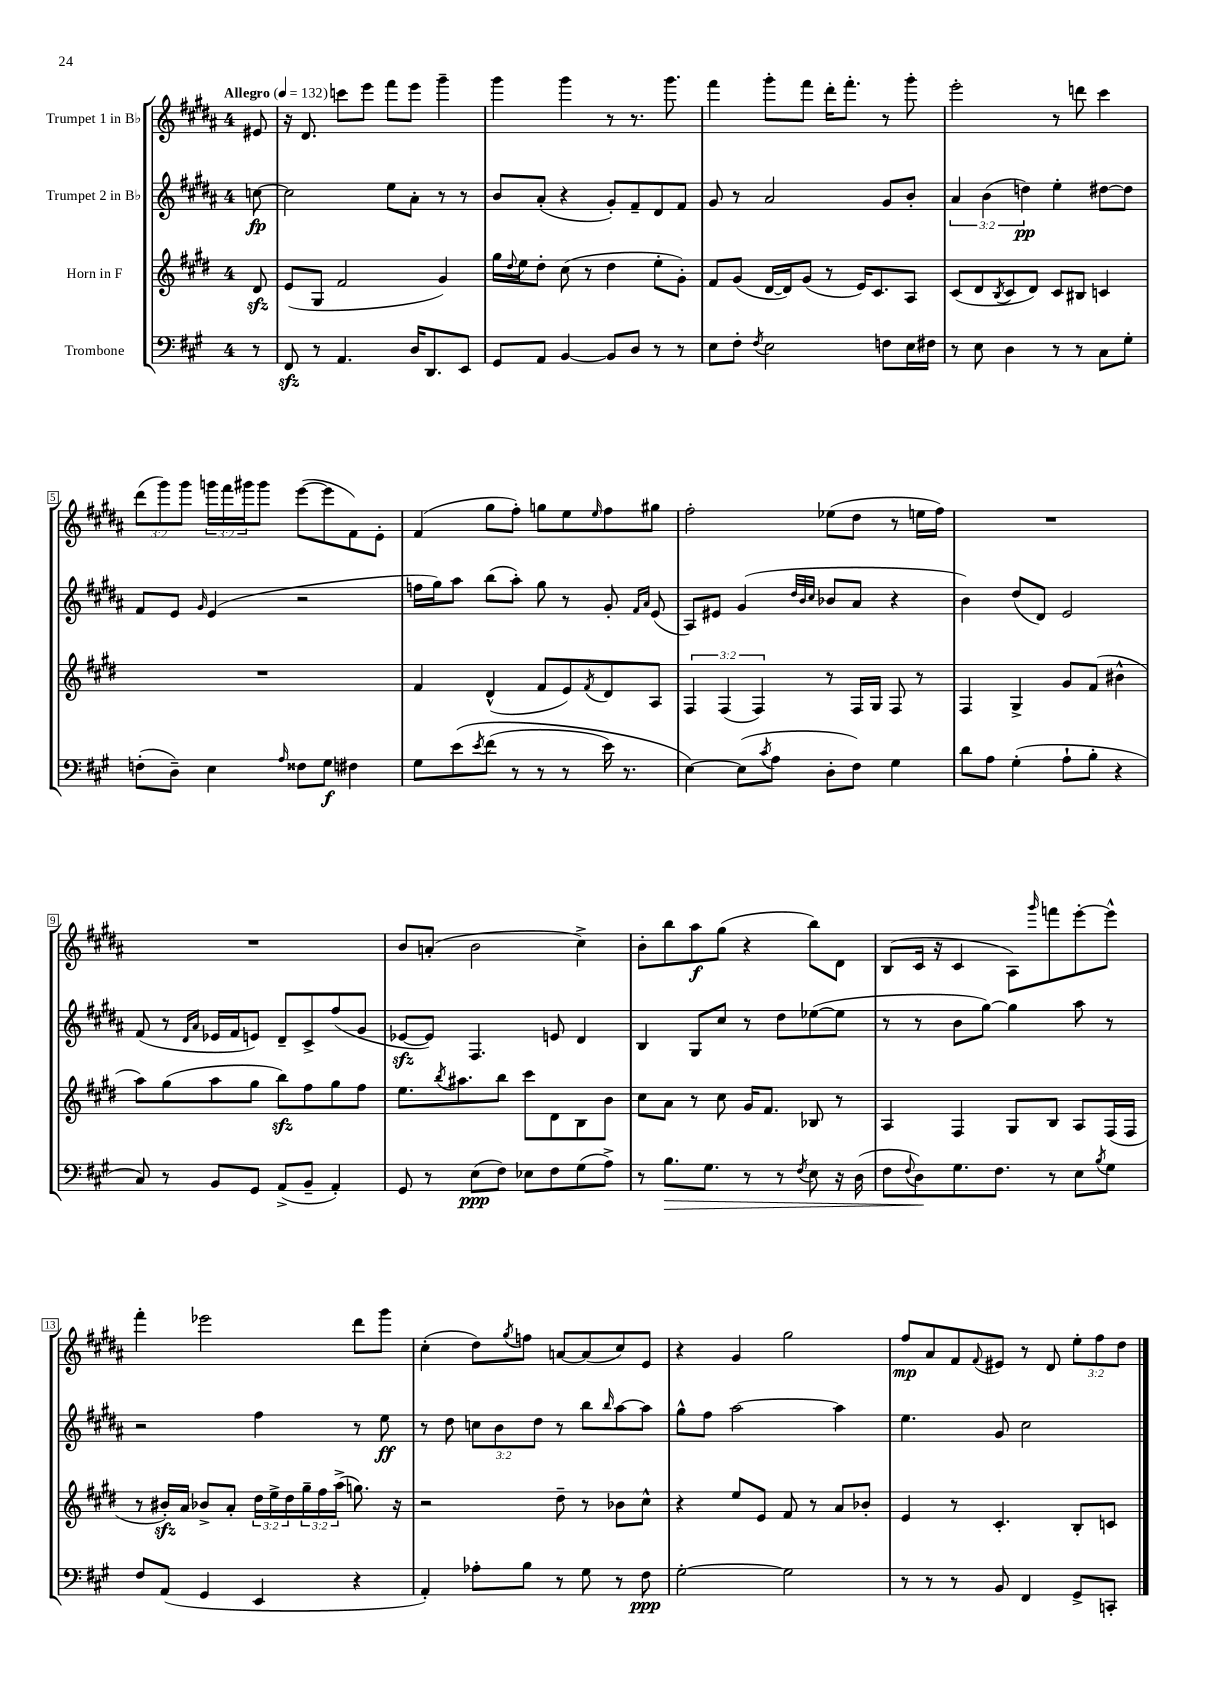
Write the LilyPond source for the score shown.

<<
\new StaffGroup <<
\new Staff = "s0" \with { instrumentName = "Trumpet 1 in Bb" } {
    \clef treble \key b \major \once \override Staff.TimeSignature.style = #'single-digit \time 4/4 \override Staff.TupletNumber.text = #tuplet-number::calc-fraction-text \partial 8 \tempo "Allegro" 4 = 132
    eis'8 |
    r16 dis'8. c'''8 e'''8 fis'''8 e'''8 gis'''4-- |
    gis'''4 gis'''4 r8 r8. gis'''8. |
    fis'''4 gis'''8-. fis'''8 dis'''16-. fis'''8.-. r8 gis'''8-. |
    e'''2-. r8 d'''8 cis'''4 |
    \tuplet 3/2 { dis'''8( gis'''8) gis'''8 } \tuplet 3/2 { g'''16 fis'''16 gis'''16 } gis'''8 e'''8~( e'''8 fis'8) e'8-. |
    fis'4( gis''8 fis''8-.) g''8 e''8 \grace { e''16 } fis''8 gis''8 |
    fis''2-. ees''8( dis''8 r8 e''16 fis''16) |
    R1 |
    R1 |
    b'8 a'8-.( b'2 cis''4->) |
    b'8-. b''8 ais''8\f gis''8( r4 b''8) dis'8 |
    b8( cis'16 r16 cis'4 ais8) \grace { gis'''16 } f'''8 e'''8~-. e'''8-^ |
    fis'''4-. ees'''2 dis'''8 gis'''8 |
    cis''4-.( dis''8) \acciaccatura { gis''8 } f''8 a'8~ a'8( cis''8) e'8 |
    r4 gis'4 gis''2 |
    fis''8\mp ais'8 fis'8 \appoggiatura { fis'8 } eis'8 r8 dis'8 \tuplet 3/2 { e''8-. fis''8 dis''8 } \bar "|." |
}
\new Staff = "s1" \with { instrumentName = "Trumpet 2 in Bb" } {
    \clef treble \key b \major \once \override Staff.TimeSignature.style = #'single-digit \time 4/4 \override Staff.TupletNumber.text = #tuplet-number::calc-fraction-text \partial 8
    c''8~\fp |
    c''2 e''8 ais'8-. r8 r8 |
    b'8 ais'8-.( r4 gis'8-.) fis'8-- dis'8 fis'8 |
    gis'8 r8 ais'2 gis'8 b'8-. |
    \tuplet 3/2 { ais'4 b'4( d''4\pp) } e''4-. dis''8~ dis''8 |
    fis'8 e'8 \grace { gis'16 } e'4( r2 |
    f''16 gis''16) ais''8 b''8( ais''8-.) gis''8 r8 gis'8-. \grace { fis'16 ais'16 } e'8( |
    ais8) eis'8 gis'4( \grace { dis''32 b'32 cis''32 } bes'8 ais'8 r4 |
    b'4) dis''8( dis'8) e'2 |
    fis'8( r8 \grace { dis'16 ais'16 } ees'16 fis'16 e'8) dis'8-- cis'8-> fis''8( gis'8 |
    ees'8~\sfz ees'8) fis4. e'8 dis'4 |
    b4 gis8 cis''8 r8 dis''8 ees''8~( ees''8 |
    r8 r8 b'8 gis''8~) gis''4 ais''8 r8 |
    r2 fis''4 r8 e''8\ff |
    r8 dis''8 \tuplet 3/2 { c''8 b'8 dis''8 } r8 b''8 \grace { b''16 } ais''8~ ais''8 |
    gis''8-^ fis''8 ais''2~ ais''4 |
    e''4. gis'8 cis''2 \bar "|." |
}
\new Staff = "s2" \with { instrumentName = "Horn in F" } {
    \clef treble \key e \major \once \override Staff.TimeSignature.style = #'single-digit \time 4/4 \override Staff.TupletNumber.text = #tuplet-number::calc-fraction-text \partial 8
    dis'8\sfz |
    e'8( gis8 fis'2 gis'4) |
    gis''16 \appoggiatura { dis''8 } e''16 dis''8-. cis''8( r8 dis''4 e''8-. gis'8-.) |
    fis'8 gis'8( dis'16~ dis'16) gis'8( r8 e'16) cis'8. a8 |
    cis'8( dis'8 \acciaccatura { b8 } cis'8 dis'8) cis'8 bis8 c'4 |
    R1 |
    fis'4 dis'4-^( fis'8 e'8) \acciaccatura { fis'8 } dis'8 a8 |
    \tuplet 3/2 { fis4 fis4( fis4) } r8 fis16 gis16 fis8 r8 |
    fis4 gis4-> gis'8 fis'8( bis'4-^ |
    a''8) gis''8( a''8 gis''8 b''8\sfz) fis''8 gis''8 fis''8 |
    e''8. \acciaccatura { b''8 } ais''8. b''8 cis'''8 dis'8 b8 b'8 |
    cis''8 a'8 r8 cis''8 gis'16 fis'8. bes8 r8 |
    a4 fis4 gis8 b8 a8 fis16( fis16 |
    r8 bis'16-.\sfz) a'16 bes'8-> a'8-. \tuplet 3/2 { dis''16 e''16-> dis''16 } \tuplet 3/2 { gis''16-- fis''16 a''16->( } g''8.) r16 |
    r2 dis''8-- r8 bes'8 cis''8-^ |
    r4 e''8 e'8 fis'8 r8 a'8 bes'8-. |
    e'4 r8 cis'4.-. b8-. c'8 \bar "|." |
}
\new Staff = "s3" \with { instrumentName = "Trombone" } {
    \clef bass \key a \major \once \override Staff.TimeSignature.style = #'single-digit \time 4/4 \partial 8
    r8 |
    fis,8\sfz r8 a,4. d16 d,8. e,8 |
    gis,8 a,8 b,4~ b,8 d8 r8 r8 |
    e8 fis8-. \acciaccatura { fis8 } e2 f8 e16 fis16 |
    r8 e8 d4 r8 r8 cis8 gis8-. |
    f8-.( d8--) e4 \grace { a16 } fisis8 gis8\f fis4 |
    gis8 e'8\( \acciaccatura { e'8 } fis'8( r8 r8 r8 e'16) r8. |
    e4~\) e8( \acciaccatura { cis'8 } a8 d8-. fis8) gis4 |
    d'8 a8 gis4-.( a8-! b8-. r4 |
    cis8) r8 b,8 gis,8 a,8->( b,8-- a,4-.) |
    gis,8 r8 e8\ppp( fis8) ees8 fis8 gis8( a8->) |
    r8 b8.\> gis8. r8 r8 \acciaccatura { fis8 } e8 r16 d16( |
    fis8 \appoggiatura { fis8 } d8\!) gis8. fis8. r8 e8 \acciaccatura { b8 } gis8 |
    fis8 a,8( gis,4 e,4 r4 |
    a,4-.) aes8-. b8 r8 gis8 r8 fis8\ppp |
    gis2~-. gis2 |
    r8 r8 r8 b,8 fis,4 gis,8-> c,8-. \bar "|." |
}
>>
>>
\layout { \context { \Score \override BarNumber.stencil = #(make-stencil-boxer 0.1 0.3 ly:text-interface::print) } }
